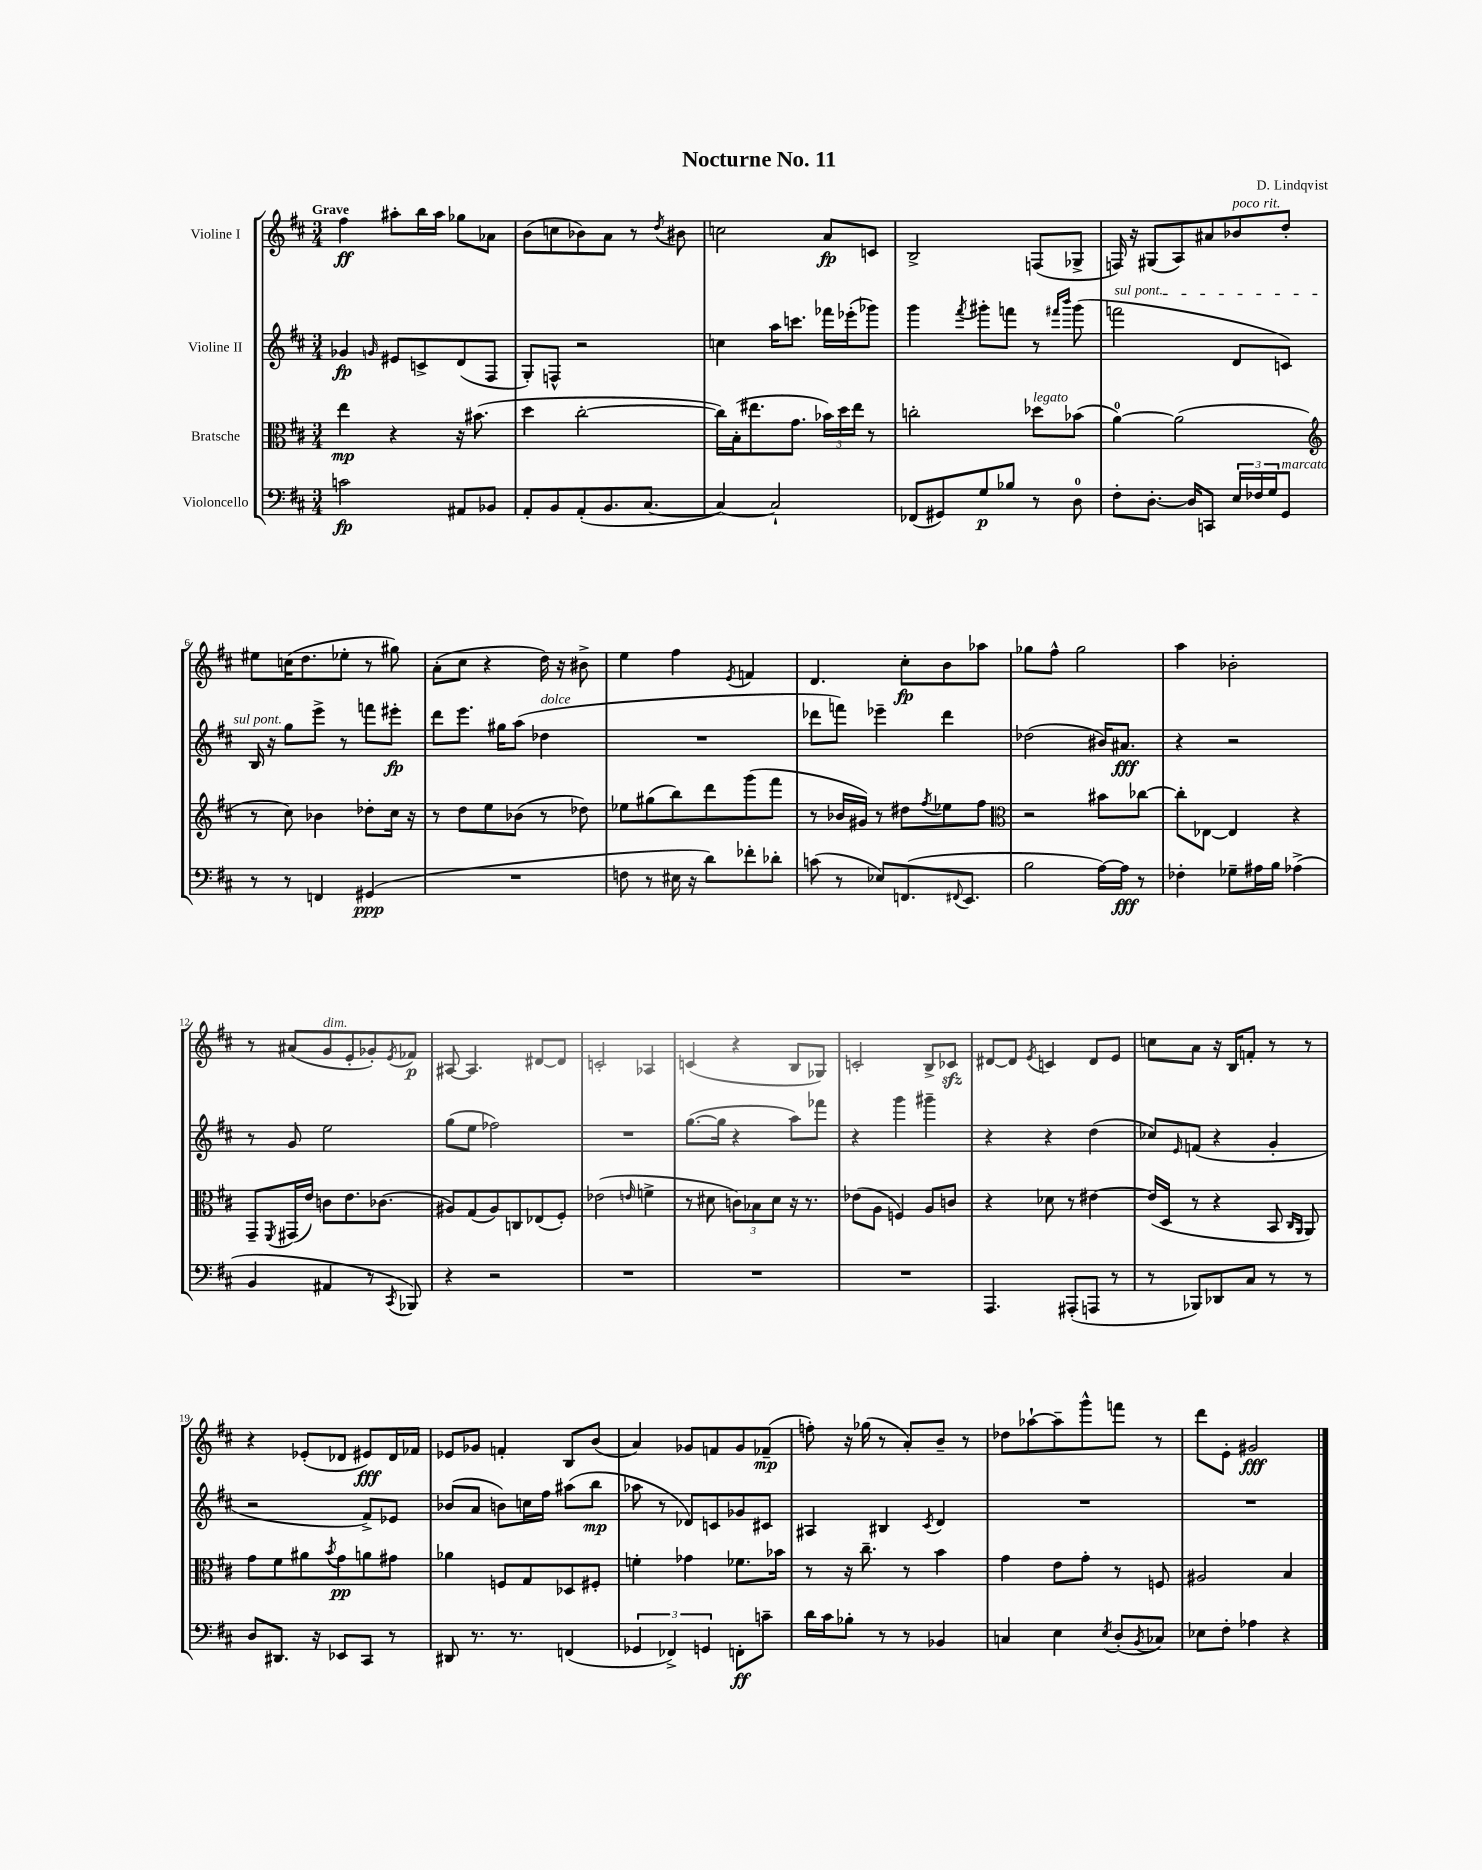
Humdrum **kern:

**kern	**dynam	**kern	**dynam	**kern	**dynam	**kern	**dynam
*part4	*part4	*part3	*part3	*part2	*part2	*part1	*part1
*staff4	*staff4	*staff3	*staff3	*staff2	*staff2	*staff1	*staff1
*I"Violoncello	*	*I"Bratsche	*	*I"Violine II	*	*I"Violine I	*
*clefF4	*	*clefC3	*	*clefG2	*	*clefG2	*
*k[f#c#]	*	*k[f#c#]	*	*k[f#c#]	*	*k[f#c#]	*
*M3/4	*	*M3/4	*	*M3/4	*	*M3/4	*
=1	=1	=1	=1	=1	=1	=1	=1
!	!	!	!	!	!	!LO:TX:a:B:t=Grave	!
2cn\	fp	4ee\	mp	4g-X/	fp	4ff#\	ff
.	.	.	.	16qqgn/	.	.	.
.	.	4r	.	8e#X/L	.	8aa#X'\L	.
.	.	.	.	8cn^/	.	16bb\L	.
.	.	.	.	.	.	16aa#\JJ	.
8AA#X/L	.	16r	.	(8d/	.	8gg-X\L	.
.	.	(8.b#X\	.	.	.	.	.
8BB-X/J	.	.	.	8F#/J	.	8a-X\J	.
=2	=2	=2	=2	=2	=2	=2	=2
8AA'/L	.	4dd\	.	8G'/L)	.	(8b\L	.
8BB/	.	.	.	8Fn^^/J	.	8ccn\	.
(8AA'/	.	[2cc#'\	.	2r	.	8b-X\)	.
8.BB/	.	.	.	.	.	8a\J	.
.	.	.	.	.	.	8r	.
[8.C#/J	.	.	.	.	.	.	.
.	.	.	.	.	.	8qdd/	.
.	.	.	.	.	.	8b#X\	.
=3	=3	=3	=3	=3	=3	=3	=3
4C#/_)	.	16cc#\LL])	.	4ccn\	.	2ccn\	.
.	.	(16B'\J	.	.	.	.	.
.	.	8.ee#X\	.	.	.	.	.
2C#`/]	.	.	.	16aa\KL	.	.	.
.	.	8.g\J	.	8.cccn\J	.	.	.
.	.	24b-X\LL)	.	16fff-X\LL	.	8a/L	fp
.	.	24dd\	.	.	.	.	.
.	.	.	.	(16eee-X'\J	.	.	.
.	.	24ee#\JJ	.	.	.	.	.
.	.	8r	.	8ggg-X\J)	.	8cn/J	.
=4	=4	=4	=4	=4	=4	=4	=4
(8FF-X/L	.	2ccn'\	.	4ggg\	.	2B^/	.
8GG#X/)	.	.	.	.	.	.	.
.	.	.	.	8qfff#/	.	.	.
8G/	p	.	.	8ggg#X'\L	.	.	.
8B-X/J	.	.	.	8fffn\J	.	.	.
!	!	!LO:TX:a:i:t=legato	!	!	!	!	!
8r	.	8dd-X\L	.	8r	.	(8Fn/L	.
.	.	.	.	16qqfff#X/LL	.	.	.
.	.	.	.	16qqbbb/JJ	.	.	.
8D\	.	(8b-X\J	.	(8ggg#\	.	8G-X^/J	.
=5	=5	=5	=5	=5	=5	=5	=5
!	!	!	!	!LO:TX:a:i:t=sul pont.	!	!	!
8F#'\L	.	[4a\)	.	2fffn\	.	16Fn/)	.
.	.	.	.	.	.	16r	.
[8.D'\J	.	.	.	.	.	(8G#X/L	.
.	.	(2a\]	.	.	.	8A/)	.
16D/KL]	.	.	.	.	.	.	.
8CCn/J	.	.	.	.	.	8a#X/	.
!	!	!	!	!	!	!LO:TX:a:i:t=poco rit.	!
24E/LL	.	.	.	8d/L	.	8b-X/	.
24F-X/	.	.	.	.	.	.	.
24G/J	.	.	.	.	.	.	.
!LO:TX:a:i:t=marcato	!	!	!	!	!	!	!
8GG/J	.	.	.	8cn/J)	.	8dd'/J	.
!!LO:LB:g=z
=6	=6	=6	=6	=6	=6	=6	=6
*	*	*clefG2	*	*	*	*	*
8r	.	8r	.	16B/	.	8ee#X\L	.
.	.	.	.	16r	.	.	.
8r	.	8cc#\)	.	8gg\L	.	(16ccn\K	.
.	.	.	.	.	.	8.dd\	.
4FFn/	.	4b-X\	.	8eee^\J	.	.	.
.	.	.	.	8r	.	8ee-X'\J	.
(4GG#X/	ppp	8dd-X'\L	.	8fffn\L	.	8r	.
.	.	16cc#\Jk	.	8eee#X'\J	fp	8gg#X\)	.
.	.	16r	.	.	.	.	.
=7	=7	=7	=7	=7	=7	=7	=7
2.r	.	8r	.	8ddd\L	.	(8a'\L	.
.	.	8dd\L	.	8.eee\J	.	8cc#\J	.
.	.	8ee\	.	.	.	4r	.
.	.	.	.	16gg#X\KL	.	.	.
.	.	(8b-X\J	.	(8aa\J	.	.	.
!	!	!	!	!LO:TX:a:i:t=dolce	!	!	!
.	.	8r	.	4dd-X\	.	16dd\)	.
.	.	.	.	.	.	16r	.
.	.	8dd-X\)	.	.	.	8b#X^\	.
=8	=8	=8	=8	=8	=8	=8	=8
8Fn\	.	8ee-X\L	.	2.r	.	4ee\	.
8r	.	(8gg#X\	.	.	.	.	.
16E#X\	.	8bb\)	.	.	.	4ff#\	.
16r	.	.	.	.	.	.	.
8d\L)	.	8ddd\	.	.	.	.	.
.	.	.	.	.	.	8qe/	.
8f-X'\	.	(8ggg\	.	.	.	4fn/	.
8d-X'\J	.	8fff#\J	.	.	.	.	.
=9	=9	=9	=9	=9	=9	=9	=9
(8cn\	.	8r	.	8ddd-X\L	.	4.d/	.
8r	.	16b-X/LL	.	8fffn\J)	.	.	.
.	.	16g#X/JJ)	.	.	.	.	.
8E-X/L)	.	8r	.	4eee-X~\	.	.	.
(8.FFn/	.	8dd#X\L	.	.	.	8cc#'\L	fp
.	.	8qff#/	.	.	.	.	.
.	.	8ee-X\	.	4ddd-\	.	8b\	.
8qqFF#X/	.	.	.	.	.	.	.
8.EE/J	.	.	.	.	.	.	.
.	.	8ff#\J	.	.	.	8aa-X\J	.
=10	=10	=10	=10	=10	=10	=10	=10
*	*	*clefC3	*	*	*	*	*
2B\	.	2r	.	(2dd-X\	.	8gg-X\L	.
.	.	.	.	.	.	8ff#^^\J	.
.	.	.	.	.	.	2gg-\	.
[16A\LL)	.	8b#X\L	.	16b#X/KL)	.	.	.
16A\JJ]	fff	.	.	8.a#X/J	fff	.	.
8r	.	[8cc-X\J	.	.	.	.	.
=11	=11	=11	=11	=11	=11	=11	=11
4F-X'\	.	8cc-'\L]	.	4r	.	4aa\	.
.	.	[8E-X\J	.	.	.	.	.
8G-X~\L	.	4E-/]	.	2r	.	2b-X'\	.
16A#X\L	.	.	.	.	.	.	.
16B\JJ	.	.	.	.	.	.	.
(4A-X^\	.	4r	.	.	.	.	.
!!LO:LB:g=z
=12	=12	=12	=12	=12	=12	=12	=12
4BB/	.	8GG~/L	.	8r	.	8r	.
.	.	8qFF#/	.	.	.	.	.
.	.	(16GG#X/L	.	8g/	.	(8a#X/L	.
.	.	16e/JJ)	.	.	.	.	.
!	!	!	!	!	!	!LO:TX:a:i:t=dim.	!
4AA#X/	.	8cn\L	.	2ee\	.	8g/	.
.	.	8.e\	.	.	.	8e'/	.
8r	.	.	.	.	.	8g-X'/)	.
.	.	(8.c-X\J	.	.	.	.	.
8qCC#/	.	.	.	.	.	8qe/	.
8BBB-X/)	.	.	.	.	.	8f-X/J	p
=13	=13	=13	=13	=13	=13	=13	=13
4r	.	8A#X/L)	.	(8gg\L	.	[8A#X/	.
.	.	(8G/	.	8ee\J	.	4.A#/]	.
2r	.	8A#/)	.	2ff-X\)	.	.	.
.	.	8Cn/	.	.	.	.	.
.	.	(8E-X/	.	.	.	[8d#X/L	.
.	.	8F#'/J)	.	.	.	8d#/J]	.
=14	=14	=14	=14	=14	=14	=14	=14
2.r	.	(2e-X\	.	2.r	.	2cn'/	.
.	.	16qqen/	.	.	.	.	.
.	.	4fn^\	.	.	.	4A-X/	.
=15	=15	=15	=15	=15	=15	=15	=15
2.r	.	8r	.	([8.gg\L	.	(4cn/	.
.	.	8d#X\	.	.	.	.	.
.	.	.	.	16gg\Jk]	.	.	.
.	.	12cn\L)	.	4r	.	4r	.
.	.	12B-X\	.	.	.	.	.
.	.	12d#\J	.	.	.	.	.
.	.	16r	.	8aa\L)	.	8B/L	.
.	.	8.r	.	.	.	.	.
.	.	.	.	8fff-X\J	.	8G-X/J)	.
=16	=16	=16	=16	=16	=16	=16	=16
2.r	.	(8e-X\L	.	4r	.	2cn'/	.
.	.	8A\J	.	.	.	.	.
.	.	4Fn/)	.	4ggg\	.	.	.
.	.	8A/L	.	4ggg#X~\	.	8B^/L	.
.	.	8cn/J	.	.	.	8c-Xzz/J	.
=17	=17	=17	=17	=17	=17	=17	=17
4.AAA/	.	4r	.	4r	.	[8d#X/L	.
.	.	.	.	.	.	8d#/J]	.
.	.	.	.	.	.	8qe/	.
.	.	8d-X\	.	4r	.	4cn/	.
(8AAA#X'/L	.	8r	.	.	.	.	.
8AAAn/J	.	[4e#X\	.	(4dd\	.	8d#/L	.
8r	.	.	.	.	.	8e/J	.
=18	=18	=18	=18	=18	=18	=18	=18
8r	.	(16e#/LL]	.	8cc-X/L)	.	8ccn\L	.
.	.	16D/JJ	.	.	.	.	.
.	.	.	.	16qqe/	.	.	.
8BBB-X/L)	.	8r	.	(8fn/J	.	8a\J	.
8DD-X/	.	4r	.	4r	.	16r	.
.	.	.	.	.	.	16B/KL	.
8C#/J	.	.	.	.	.	8fn'/J	.
8r	.	8BB/	.	4g'/	.	8r	.
.	.	16qqC#/LL	.	.	.	.	.
.	.	16qqAA/JJ	.	.	.	.	.
8r	.	8AA/)	.	.	.	8r	.
!!LO:LB:g=z
=19	=19	=19	=19	=19	=19	=19	=19
8D/L	.	8g\L	.	2r	.	4r	.
8.DD#X/J	.	8f#\	.	.	.	.	.
.	.	8a#X\	.	.	.	(8e-X'/L	.
16r	.	.	.	.	.	.	.
.	.	8qb/	.	.	.	.	.
8EE-X/L	.	8g\	pp	.	.	8d-X/J	.
8CC#/J	.	8an\	.	8f#^/L)	.	8e#X/L)	fff
8r	.	8g#X\J	.	8e-X/J	.	16d-/L	.
.	.	.	.	.	.	16f-X/JJ	.
=20	=20	=20	=20	=20	=20	=20	=20
8DD#X/	.	4a-X\	.	(8b-X/L	.	8e-X/L	.
8.r	.	.	.	8a/J	.	8g-X/J	.
.	.	8Fn/L	.	8bn\L)	.	4fn'/	.
8.r	.	.	.	.	.	.	.
.	.	8G/	.	16ccn\L	.	.	.
.	.	.	.	16ff#\JJ	.	.	.
(4FFn/	.	8D-X/	.	(8aa#X\L	.	8B/L	.
.	.	8F#X'/J	.	8bb\J	mp	(8b/J	.
=21	=21	=21	=21	=21	=21	=21	=21
6GG-X/	.	4fn'\	.	8aa-X\	.	4a/)	.
.	.	.	.	8r	.	.	.
6FF-X^/)	.	.	.	.	.	.	.
.	.	4g-X\	.	8d-X/L)	.	8g-X/L	.
6GGn/	.	.	.	.	.	.	.
.	.	.	.	8cn/	.	8fn/	.
8FFn'\L	ff	8.f-X\L	.	8g-X/	.	8g-/	.
8cn~\J	.	.	.	8c#X/J	.	(8f-X~/J	mp
.	.	16b-X\Jk	.	.	.	.	.
=22	=22	=22	=22	=22	=22	=22	=22
16d\LL	.	8r	.	4A#X/	.	8ffn'\)	.
16c#\J	.	.	.	.	.	.	.
8B-X'\J	.	16r	.	.	.	16r	.
.	.	8.cc#~\	.	.	.	(16gg-X\	.
8r	.	.	.	4B#X/	.	8r	.
8r	.	8r	.	.	.	8a'/L)	.
.	.	.	.	8qc#/	.	.	.
4BB-X/	.	4b\	.	4d/	.	8b~/J	.
.	.	.	.	.	.	8r	.
=23	=23	=23	=23	=23	=23	=23	=23
4Cn/	.	4g\	.	2.r	.	8dd-X\L	.
.	.	.	.	.	.	[8aa-X`\	.
4E\	.	8e\L	.	.	.	8aa-~\]	.
.	.	8g'\J	.	.	.	8ggg^^\	.
8qE/	.	.	.	.	.	.	.
(8D'/L	.	8r	.	.	.	8fffn\J	.
8qBB/	.	.	.	.	.	.	.
8C-X/J)	.	8Fn/	.	.	.	8r	.
=24	=24	=24	=24	=24	=24	=24	=24
8E-X\L	.	2A#X/	.	2.r	.	8ddd\L	.
8F#'\J	.	.	.	.	.	8e'\J	.
4A-X\	.	.	.	.	.	2g#X/	fff
4r	.	4B/	.	.	.	.	.
==	==	==	==	==	==	==	==
*-	*-	*-	*-	*-	*-	*-	*-
